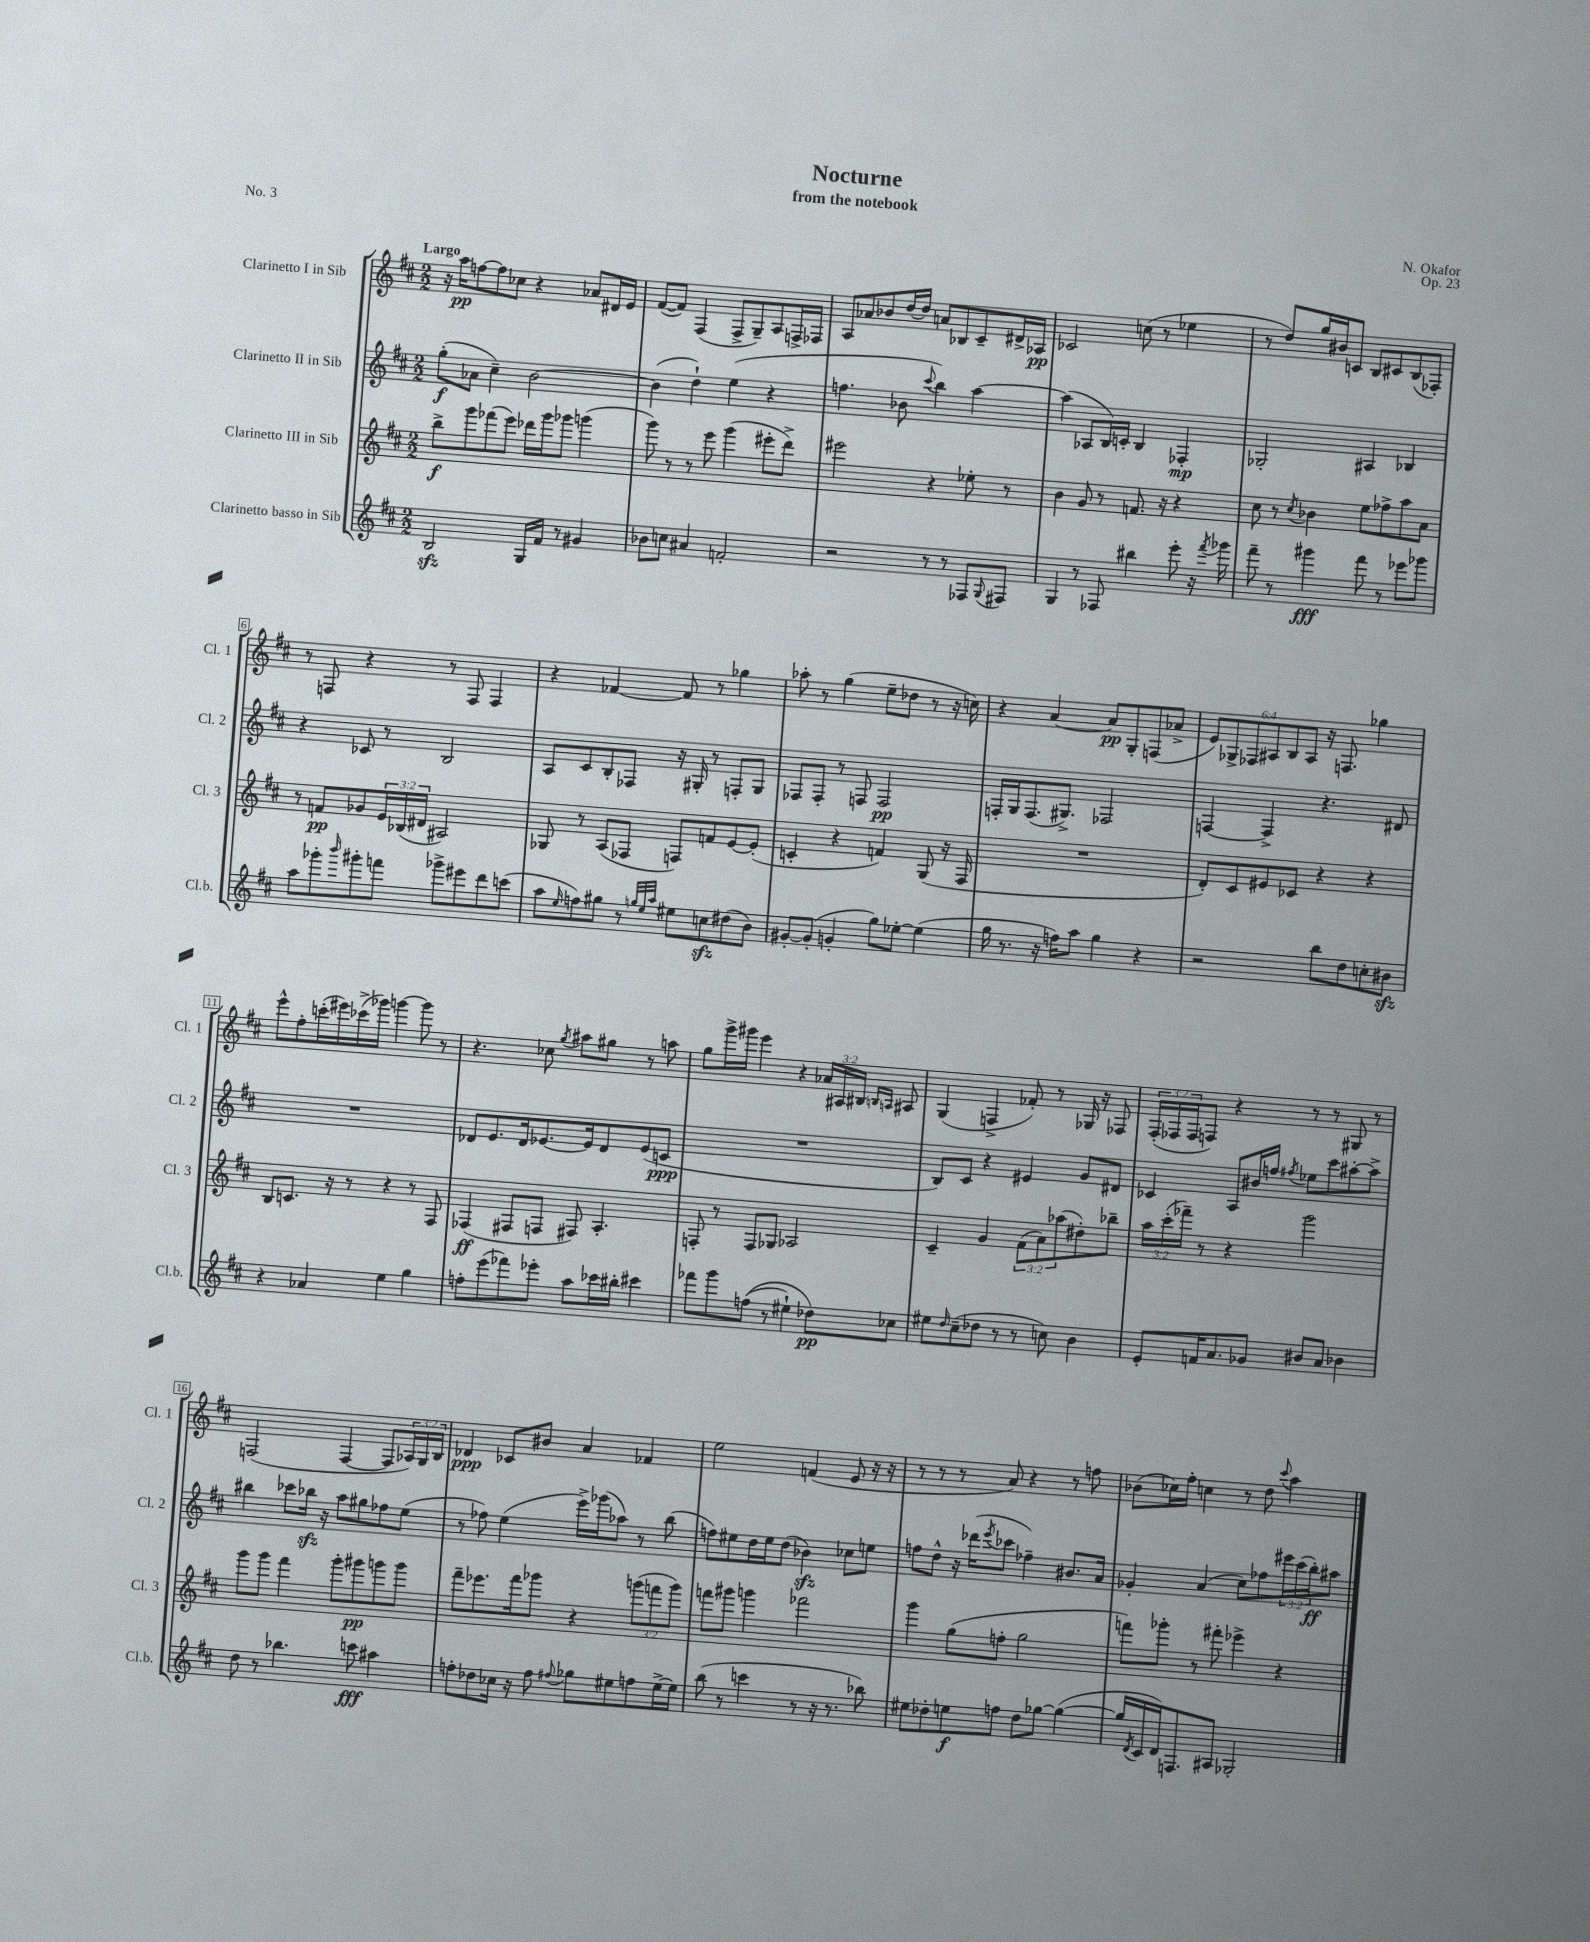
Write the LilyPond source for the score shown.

\header { title = "Nocturne" composer = "N. Okafor" subtitle = "from the notebook" opus = "Op. 23" piece = "No. 3" }
<<
\new StaffGroup <<
\new Staff = "s0" \with { instrumentName = "Clarinetto I in Sib" shortInstrumentName = "Cl. 1" } {
    \clef treble \key d \major \numericTimeSignature \time 2/2 \override Staff.TupletNumber.text = #tuplet-number::calc-fraction-text \tempo "Largo"
    r16 a''16\pp f''8~ f''8 ces''8 r4 aes'8 dis'16 e'16 |
    fis'8~( fis'8) fis4( fis8-> g8--) a8 f16-> fes16 |
    a8 aes'8 bes'8 d''16~ d''16 a'8 bes8 cis'8-- dis'16-> aes16\pp |
    ces'2 c''8( r8 ees''4 |
    r8 d''8) g''16 bis'16 c'8 b8 cis'8 b8( fes8-.) |
    r8 f8 r4 r8 f8 f4 |
    r4 fes'4~ fes'8 r8 ges''4 |
    aes''8-. r8 g''4( e''8-- des''8 r8 r16 c''16) |
    r4 a'4~ a'8\pp g8-. f8( aes'8-> |
    \tuplet 6/4 { e'8) ges8-> fes8 ais8 b8 ais8 } r16 f8. ges''4 |
    e'''8-^ fis''8-. c'''16-.( eis'''16) ces'''16->( ges'''16) g'''4~ g'''8 r8 |
    r4. ces''8 \acciaccatura { g''8 } ais''8 gis''8 r8 a''8 |
    g''8 g'''16-> gis'''16 e'''4 r4 \tuplet 3/2 { aes'16 ais16 bis16 } \grace { b16 a16 } ais8 |
    g4( f4-> fes'8-.) r8 ges16 r16 fes8 |
    \tuplet 3/2 { fis16-.( fes16 fes16 } f8) r4 r8 r8 gis8 r8 |
    f2( f4~ f8 \tuplet 3/2 { aes16) g16 b16 } |
    des'4\ppp ces'8 bis'8 a'4 fes'4 |
    e''2 f'4( e'8 r16 r16 |
    r8 r8 r8 a'8) r4 r8 f''8 |
    bes'8( ces''16) fis''16-. c''4 r8 d''8 \appoggiatura { cis'''8 } a''4 \bar "|." |
}
\new Staff = "s1" \with { instrumentName = "Clarinetto II in Sib" shortInstrumentName = "Cl. 2" } {
    \clef treble \key d \major \numericTimeSignature \time 2/2 \override Staff.TupletNumber.text = #tuplet-number::calc-fraction-text
    g''8-.\f( aes'8 cis''4--) b'2~ |
    b'4( d''4-!) e''4( r4 |
    f''4. bes'8 \appoggiatura { cis'''8 } b''4) a''4~ |
    a''4( aes8 b16) c'16-. b4 fes4-.\mp |
    ges2-. ais4 bes4 |
    r4 ces'8 r8 b2 |
    a8 cis'8 b8-. fes8 r16 gis16-. r8 f8-. gis8 |
    fes8 fes8-. r8 f8 f2\pp |
    f16-. g16 f8.( gis8.->) fes2 |
    f4~ f4-> r4. dis'8 |
    R1 |
    des'8 e'8. des'16 ees'8.~ ees'16 des'8 ees'8( c'8\ppp |
    R1 |
    b8) cis'8 r4 eis'4 g'8 dis'8 |
    ces'4 a8 bis'16 f''16 \acciaccatura { fis''8 } ees''8 cis'''8 ais''8~-. ais''8-> |
    bis''4 ces'''8 bes''16\sfz r16 a''8 gis''8 fes''8 e''8( |
    r8 fes''8) e''4( e'''16->) ges'''16( aes''8) r8 b''8( |
    f''8) eis''8 d''16 eis''16 d''8( bes'4\sfz) ces''8 e''8 |
    f''8 d''8-^ r16 des'''16( \acciaccatura { e'''8 } ces'''8 fes''4--) bis'8. a'16 |
    ges'4-. a'4( cis''8) fes''8 \tuplet 3/2 { eis'''16 cis'''16( b''16-.\ff) } ais''8 \bar "|." |
}
\new Staff = "s2" \with { instrumentName = "Clarinetto III in Sib" shortInstrumentName = "Cl. 3" } {
    \clef treble \key d \major \numericTimeSignature \time 2/2 \override Staff.TupletNumber.text = #tuplet-number::calc-fraction-text
    b''8->\f g'''8 fes'''8( e'''8) des'''16 g'''16 ges'''8 g'''4( |
    g'''8) r8 r8 e'''8 g'''4( eis'''8-. d'''8->) |
    eis'''2 r4 ees''8-. r8 |
    b'4 g'8 r8 f'8. r16 r4 |
    cis''8 r8 \acciaccatura { cis''8 } bes'4 e''8 fes''8-> a''8 a'8 |
    r8 f'8\pp ges'8 \tuplet 3/2 { e'16 bes16( dis'16 } ais2) |
    ges8 r8 a8( fes8 f8) f'8 e'8~ e'8-.( |
    c'4-. r4 f'4) g8( r16 fis16 |
    R1 |
    d'8-.) cis'8 eis'8 ces'8 r4 r4 |
    b8 c'8. r16 r8 r4 r8 fis8 |
    fes4\ff( fis8 f8 fis8) a4.-. |
    f8-. r8 f8 ges8 aes2 |
    cis'4-- g'4 \tuplet 3/2 { fis'8( a'8) aes''8( } dis''8-.) bes''8-- |
    \tuplet 3/2 { a''16 cis'''16-.( fes'''16--) } r8 r4 g'''2 |
    g'''8 g'''8 fis'''4 g'''8-. gis'''8\pp g'''8 g'''8 |
    fis'''8-- ees'''8. fis'''16 ges'''8 r4 \tuplet 3/2 { g'''8( f'''8 g'''8) } |
    f'''8 gis'''8 g'''4 fes'''2 |
    g'''4 g''8( f''8-. g''2 |
    f'''8) ges'''8-. r8 fis'''8-. ees'''4-> r4 \bar "|." |
}
\new Staff = "s3" \with { instrumentName = "Clarinetto basso in Sib" shortInstrumentName = "Cl.b." } {
    \clef treble \key d \major \numericTimeSignature \time 2/2
    b2\sfz g16 fis'16 r8 gis'4 |
    bes'8 c''8 ais'4 f'2-. |
    r2 r8 r8 fes8 \appoggiatura { g8 } fis8 |
    g4 r8 fes8 bis''4 e'''8-. r16 \acciaccatura { fis'''8 } ges'''16 |
    fis'''8-- r8 gis'''4\fff fis'''8 r8 ees'''8 ges'''8 |
    a''8 ges'''8-. \grace { b'''16 } gis'''8-. f'''8 ges'''8-> eis'''8 d'''8 c'''8( |
    a''8 \grace { e''16 } f''8) gis''8 r8 \grace { g''32 e''32 a''32 } eis''8 c''8\sfz dis''8( b'8) |
    gis'8~-. gis'8-.( g'4-. g''8) ees''8~-. ees''4( |
    g''16 r8. r16 f''16) a''8 g''4 r4 |
    r2 b''8 d''8 c''8-. bis'8\sfz |
    r4 aes'4 e''4 g''4 |
    f''8-. e'''8( fes'''8) ees'''8-. a''8 ces'''16 bis''16-. cis'''4 |
    fes'''8 g'''8 f''8(\( r8 eis''4-!) des''8\pp\) ces''8 |
    eis''8 \grace { d''16 } cis''8--( des''8 r8 r8 c''8) b'4 |
    e'8-. f'16 a'8. ges'8 bis'8 a'8 bes'4 |
    d''8 r8 bes''4. c'''8\fff ais''4 |
    f''8-. des''8 ces''16 r16 f''8 \appoggiatura { fis''8 } ges''8 eis''8 f''8 eis''16~-> eis''16 |
    b''8( r8 c'''4 r8 r16 r8. bes''8) |
    eis''8 des''8-. e''8\f f''8 des''8 ges''8~ ges''4~( |
    ges''16 \acciaccatura { d'8 } cis'16 d'16) f8. ais8 ges2-. \bar "|." |
}
>>
>>
\layout { \context { \Score \override BarNumber.stencil = #(make-stencil-boxer 0.1 0.3 ly:text-interface::print) } }
